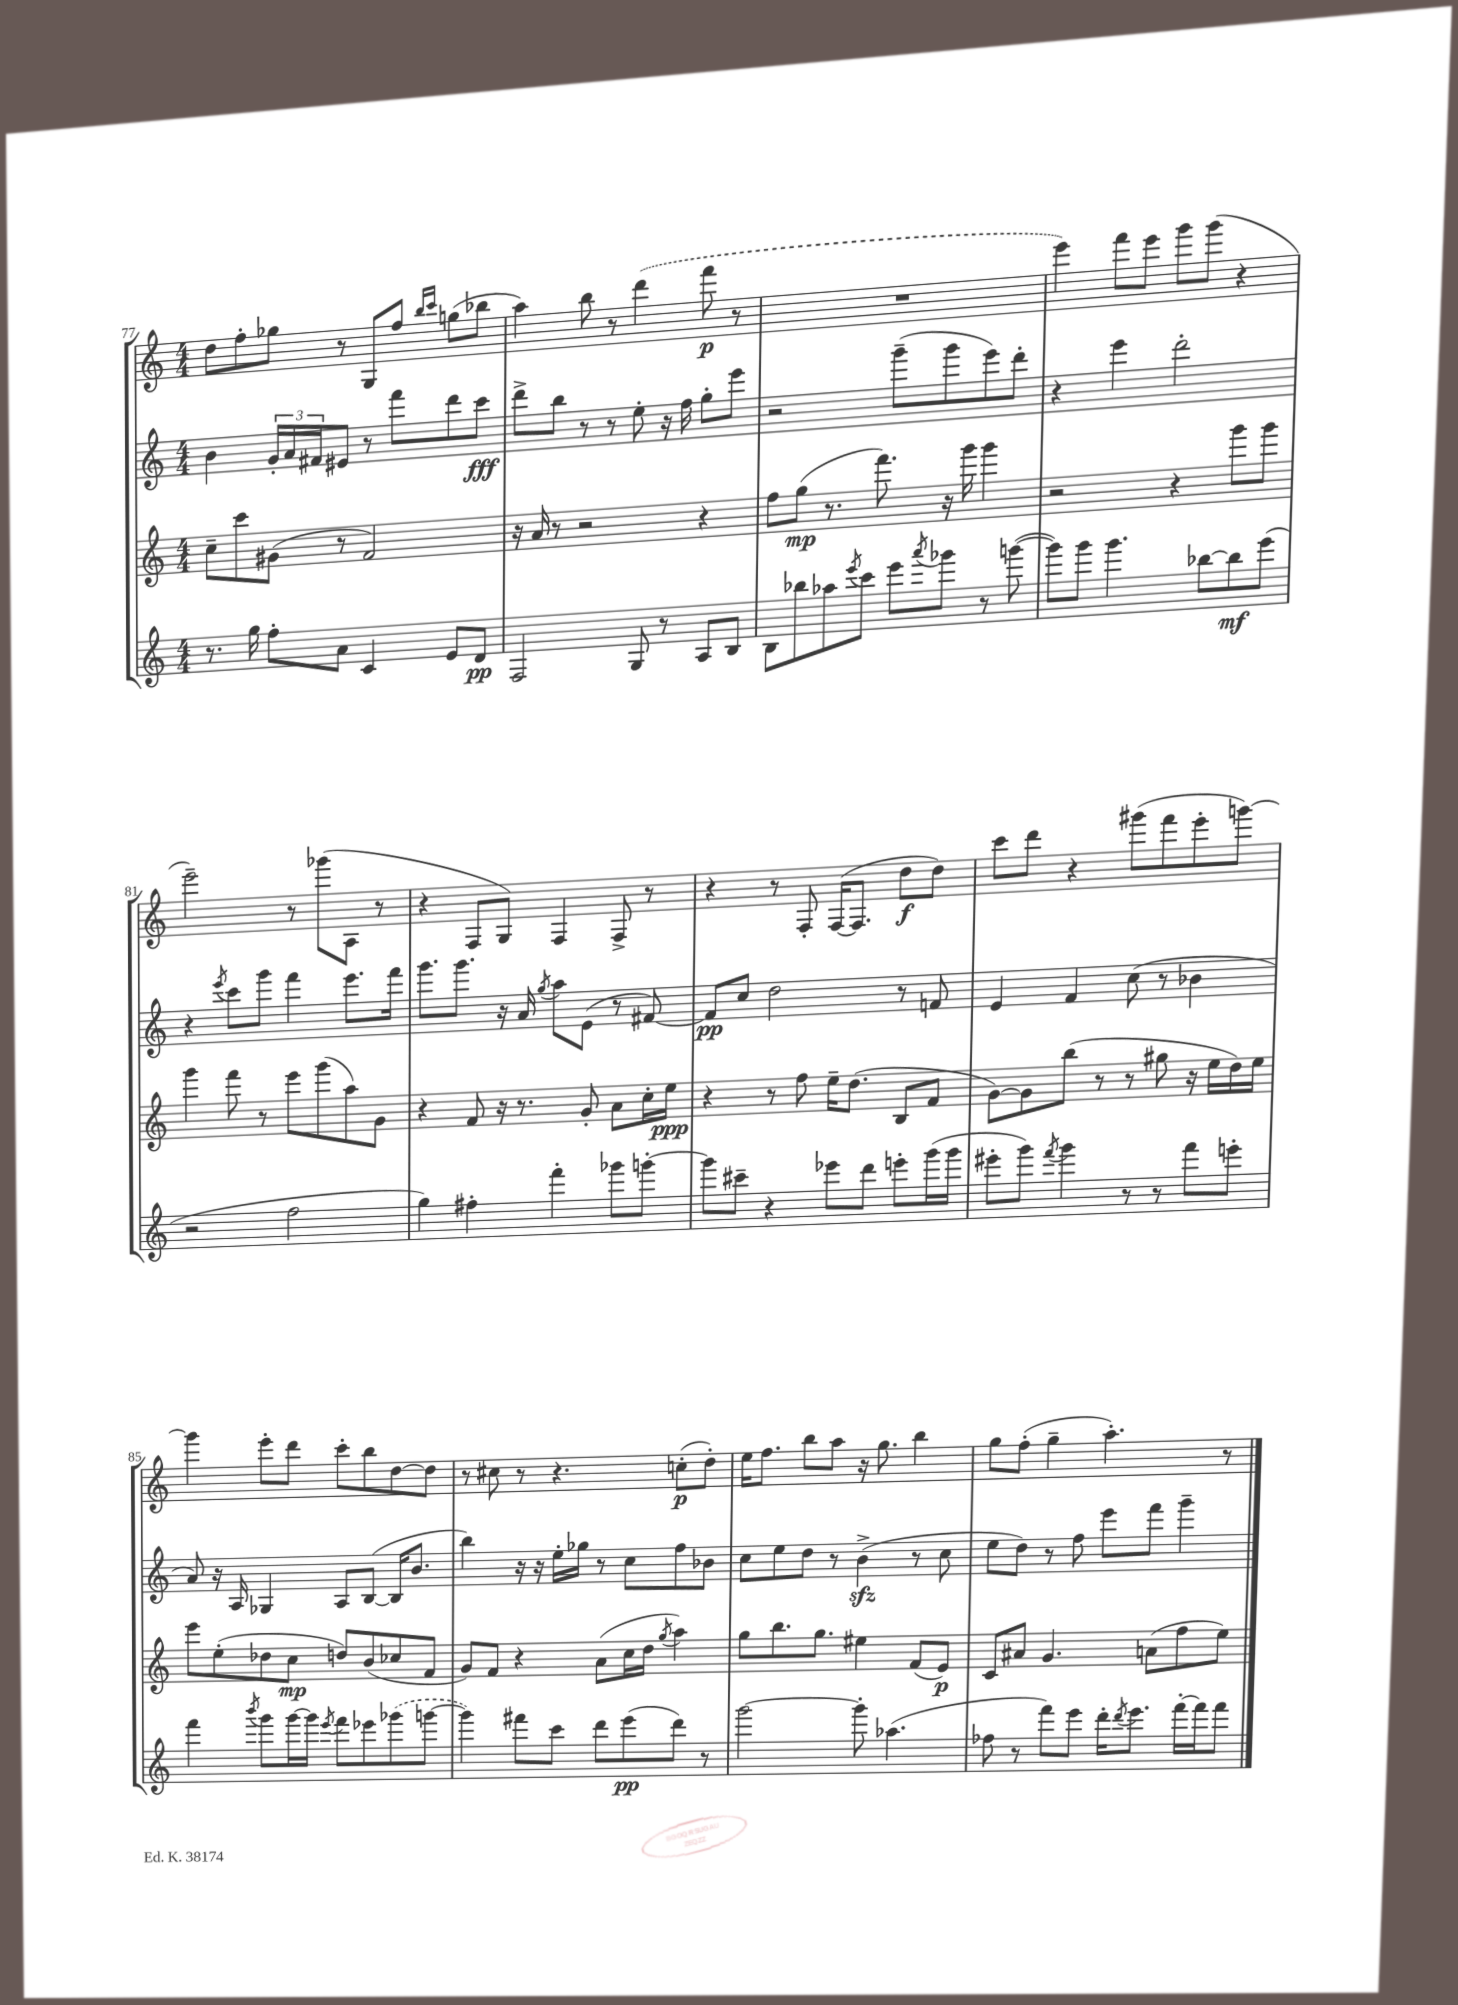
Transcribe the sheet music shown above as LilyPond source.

<<
\new StaffGroup <<
\new Staff = "s0" {
    \clef treble \key c \major \numericTimeSignature \time 4/4
    d''8 f''8-. ges''8 r8 g8 f''8 \grace { b''16 c'''16 } g''8( bes''8 |
    a''4) b''8 r8 \once \slurDashed d'''4( f'''8\p r8 |
    R1 |
    e'''4) f'''8 e'''8 g'''8 g'''8( r4 |
    e'''2--) r8 ges'''8( a8 r8 |
    r4 f8 g8) f4 f8-> r8 |
    r4 r8 f8-. f16~( f8. d''8\f d''8) |
    c'''8 d'''8 r4 gis'''8( f'''8 e'''8-. g'''8~) |
    g'''4 e'''8-. d'''8 c'''8-. b''8 d''8~ d''8 |
    r8 cis''8 r8 r4. c''8-.\p( d''8-.) |
    e''16 f''8. b''8 a''8 r16 g''8. b''4 |
    g''8 f''8-.( g''4-- a''4.-.) r8 \bar "|." |
}
\new Staff = "s1" {
    \clef treble \key c \major \numericTimeSignature \time 4/4
    b'4 \tuplet 3/2 { g'16-. a'16 fis'16 } eis'8 r8 f'''8 d'''8 c'''8\fff |
    d'''8-> b''8 r8 r8 e''8-. r16 f''16 g''8-. e'''8 |
    r2 g'''8--( g'''8 e'''8) d'''8-. |
    r4 e'''4 d'''2-. |
    r4 \acciaccatura { e'''8 } c'''8 g'''8 f'''4 e'''8. f'''16 |
    g'''8. g'''8. r16 a'16 \acciaccatura { g''8 } a''8 e'8( r8 fis'8~) |
    fis'8\pp c''8 d''2 r8 f'8 |
    e'4 f'4 c''8( r8 bes'4 |
    a'8) r16 a16 ges4 a8 b8~( b16 b'8. |
    b''4) r16 r16 e''16-. ges''16 r8 c''8 f''8 bes'8 |
    c''8 e''8 d''8 r8 b'4->\sfz( r8 c''8 |
    e''8 d''8) r8 f''8 e'''8 f'''8 g'''4-- \bar "|." |
}
\new Staff = "s2" {
    \clef treble \key c \major \numericTimeSignature \time 4/4
    c''8-- c'''8 gis'8( r8 f'2) |
    r16 a'16 r8 r2 r4 |
    f''8 g''8\mp( r8. f'''8.) r16 g'''16 g'''4 |
    r2 r4 g'''8 g'''8 |
    g'''4 f'''8 r8 e'''8 g'''8( a''8) g'8 |
    r4 f'8 r16 r8. g'8-. a'8 c''16-. e''16\ppp |
    r4 r8 f''8 e''16-- d''8.( b8 f'8 |
    g'8~) g'8 b''8( r8 r8 gis''8 r16 e''16 d''16) e''16 |
    e'''8 e''8-.( des''8 c''8\mp d''8) b'8( ces''8 f'8 |
    g'8) f'8 r4 a'8( c''16 d''16 \acciaccatura { g''8 } a''4) |
    g''8 b''8. g''8. eis''4 f'8( e'8\p) |
    c'8 ais'8 g'4. a'8( f''8 e''8) \bar "|." |
}
\new Staff = "s3" {
    \clef treble \key c \major \numericTimeSignature \time 4/4
    r8. g''16 f''8-. a'8 c'4 e'8 d'8\pp |
    f2 g8 r8 a8 b8 |
    b8 bes''8 aes''8 \acciaccatura { e'''8 } c'''8 e'''8 \acciaccatura { a'''8 } ges'''8 r8 g'''8~( |
    g'''8) g'''8 g'''4. bes''8~ bes''8\mf e'''8( |
    r2 f''2 |
    g''4) fis''4-. f'''4-. ges'''8 g'''8~-. |
    g'''8 cis'''8-- r4 ees'''8 d'''8 e'''8-. g'''16( g'''16 |
    eis'''8-. g'''8) \acciaccatura { f'''8 } g'''4 r8 r8 f'''8 e'''8-. |
    f'''4 \acciaccatura { b'''8 } g'''8 g'''16~ g'''16 \acciaccatura { e'''8 } f'''8 ees'''8 \once \slurDashed ges'''8( g'''8~ |
    g'''4) fis'''8 c'''8 d'''8 e'''8\pp( d'''8) r8 |
    g'''2~ g'''8-. aes''4.( |
    fes''8 r8 f'''8) e'''8 d'''16-. \acciaccatura { d'''8 } e'''8. f'''16~-. f'''16 f'''8 \bar "|." |
}
>>
>>
\layout { \context { \Score currentBarNumber = #77 } }
